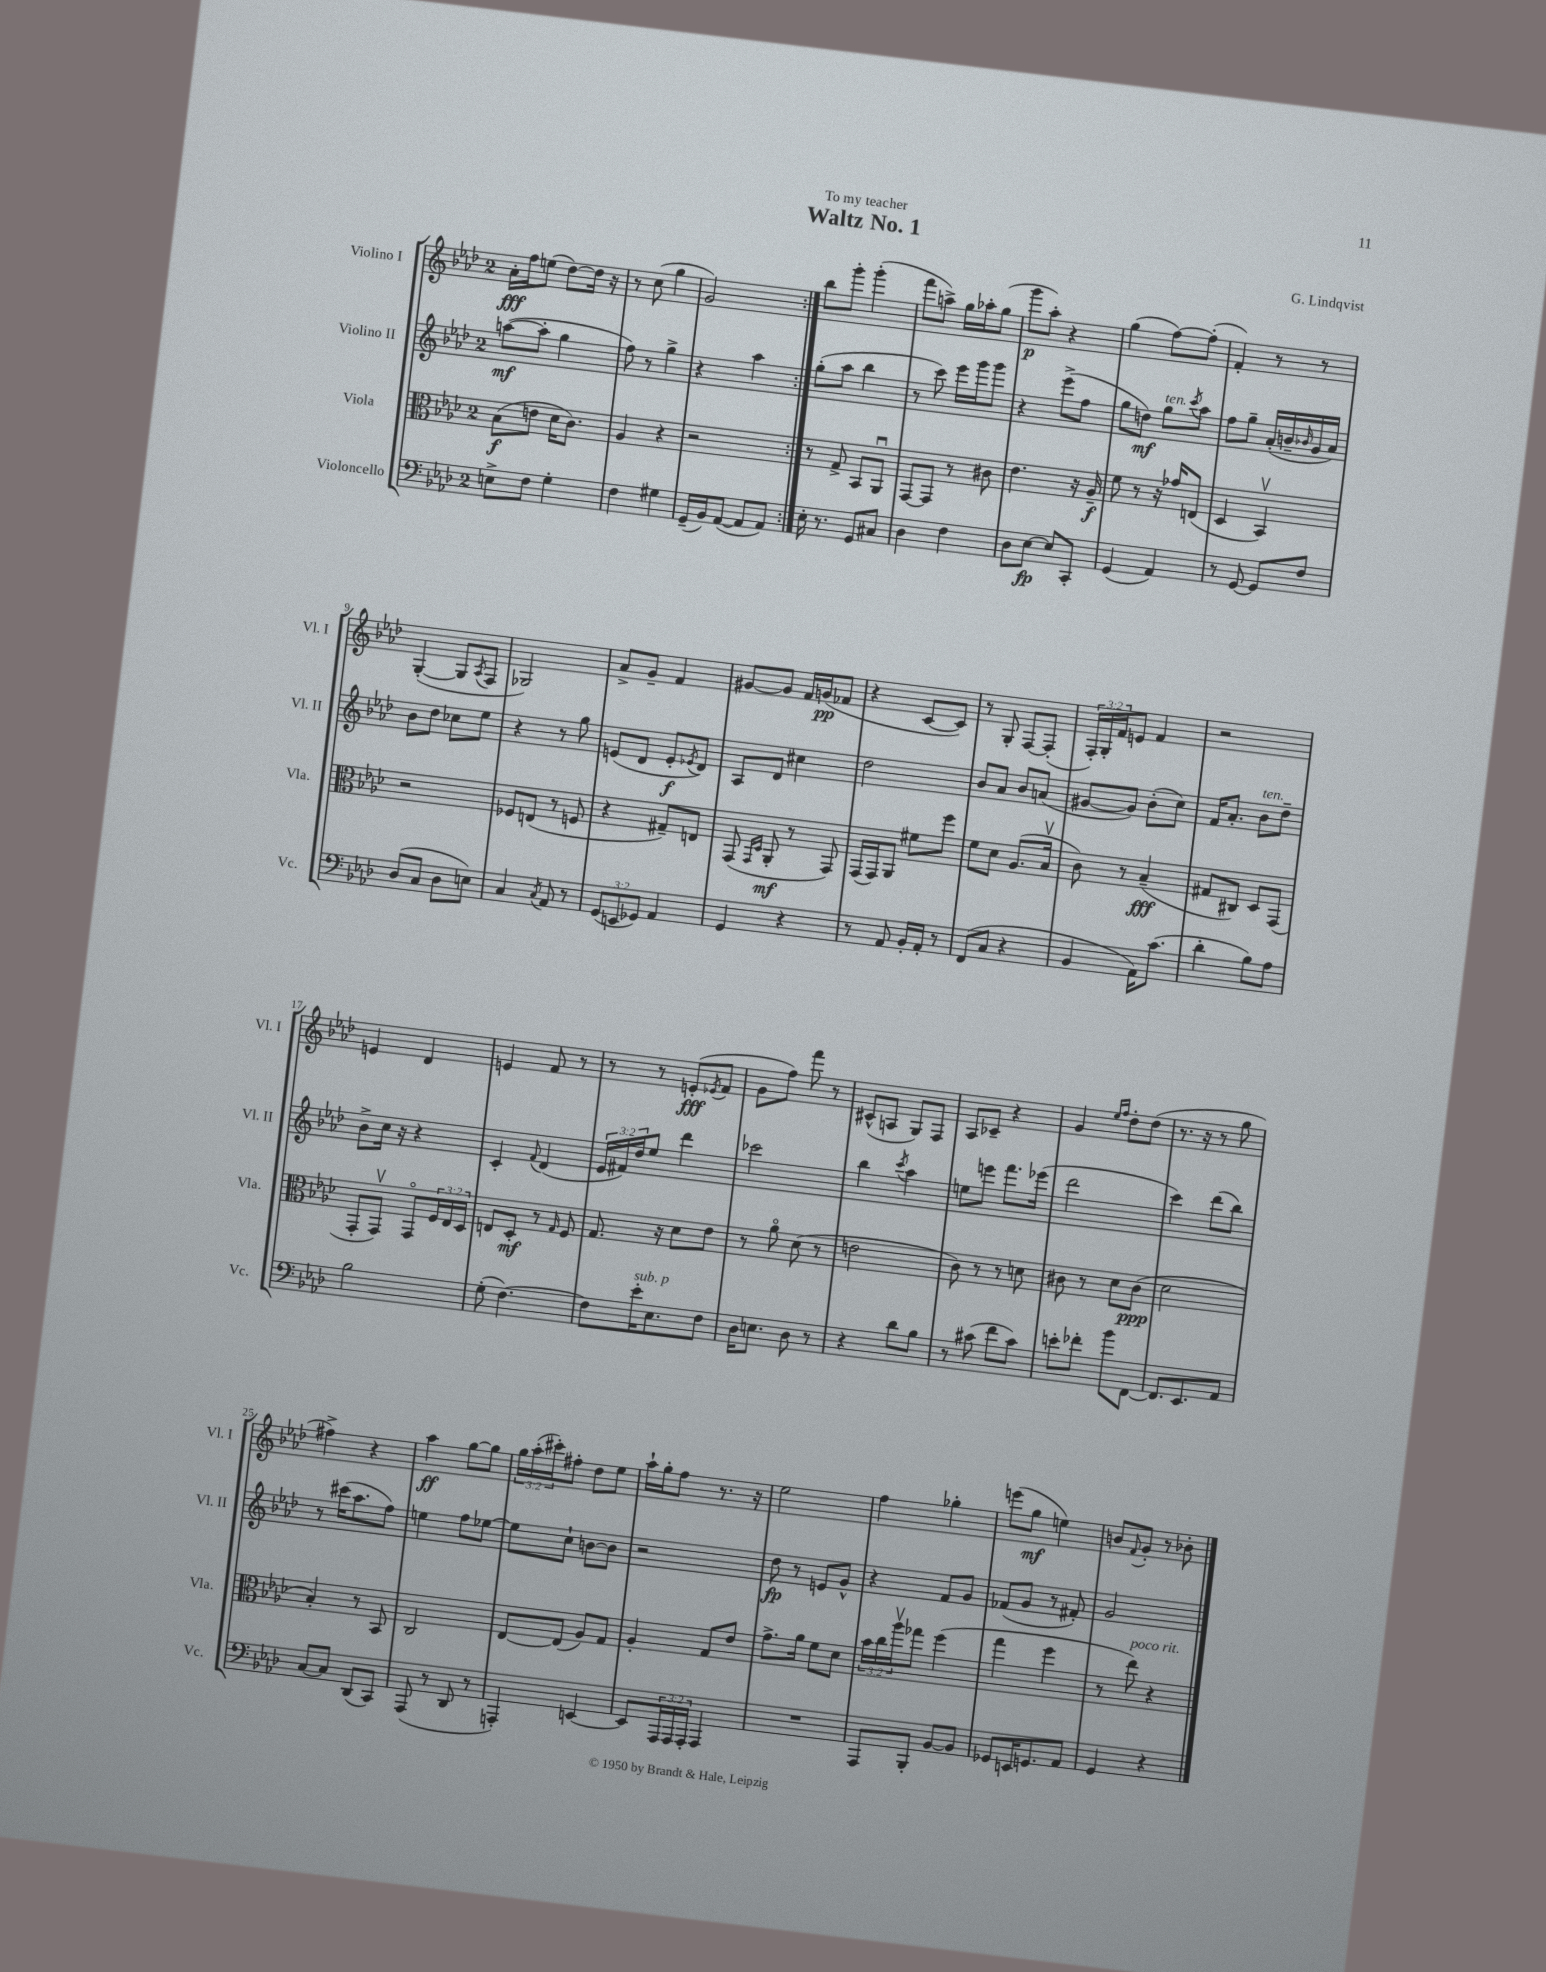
\header { title = "Waltz No. 1" composer = "G. Lindqvist" dedication = "To my teacher" }
<<
\new StaffGroup <<
\new Staff = "s0" \with { instrumentName = "Violino I" shortInstrumentName = "Vl. I" } {
    \clef treble \key aes \major \once \override Staff.TimeSignature.style = #'single-digit \time 2/4 \override Staff.TupletNumber.text = #tuplet-number::calc-fraction-text
    \repeat volta 2 { aes'16-.\fff f''16 e''8( des''8~) des''16 r16 |
    r8 c''8( g''4 |
    g'2) | }
    bes''8 g'''8-. g'''4-.( |
    f'''8 a''8->) g''16 aes''16-. g''8( |
    g'''8\p aes''8-.) r4 |
    g''4( f''8~) f''8-.( |
    f'4-.) r8 r8 |
    g4~-.( g8 \acciaccatura { aes8 } f8 |
    ges2) |
    aes'8-> g'8-- f'4 |
    gis'8~ gis'8 f'16 g'16\pp( fes'8 |
    r4 c'8~ c'8) |
    r8 g8-. f8~ f8-.( |
    \tuplet 3/2 { f16-.) g16-. f'16 } e'8 f'4 |
    r2 |
    e'4 des'4 |
    e'4 f'8 r8 |
    r8 r8 e'8-.\fff( \acciaccatura { ees'8 } f'8 |
    g'8 f''8) f'''8 r8 |
    cis'8-^( a8 g8) f8 |
    aes8 ces'8-- r4 |
    g'4 \grace { ees''16 f''16 } des''8-. des''8( |
    r8. r16 r8 g''8 |
    fis''4->) r4 |
    aes''4\ff g''8~ g''8 |
    \tuplet 3/2 { g''16 aes''16-.( cis'''16-.) } fis''8-. des''8 ees''8 |
    aes''16-! g''16-. f''8 r8. r16 |
    ees''2 |
    f''4 ges''4-. |
    e'''8( g''8\mf e''4) |
    b'8 \appoggiatura { f'8 } g'8-. r8 bes'8-. \bar "|." |
}
\new Staff = "s1" \with { instrumentName = "Violino II" shortInstrumentName = "Vl. II" } {
    \clef treble \key aes \major \once \override Staff.TimeSignature.style = #'single-digit \time 2/4 \override Staff.TupletNumber.text = #tuplet-number::calc-fraction-text
    \repeat volta 2 { a''8~\mf( a''8-. g''4 |
    f''8) r8 g''4-> |
    r4 aes''4 | }
    g''8-.( aes''8 bes''4 |
    r8 c'''8) ees'''16 g'''16 g'''8 |
    r4 ees'''8->( f''8 |
    g''8 d''8\mf) g''8^\markup { \italic "ten." } \acciaccatura { c'''8 } aes''8 |
    f''8 g''8-- aes'16-.( b'16-- \grace { bes'16 } g'16 aes'16) |
    bes'8 des''8 ces''8 ees''8 |
    r4 r8 g''8 |
    e'8( des'8 e'8-.\f \acciaccatura { ees'8 } des'8) |
    aes8 des'8 cis''4 |
    des''2 |
    bes'8 aes'8 bes'8 a'8( |
    gis'8~ gis'8) bes'8-.( c''8) |
    f'16 aes'8.-. bes'8^\markup { \italic "ten." } des''8-- |
    bes'8-> c''16 r16 r4 |
    c'4-. \appoggiatura { f'8 } des'4( |
    \tuplet 3/2 { ees'16 fis'16) des''16 } ees''8 des'''4 |
    ces'''2 |
    bes''4 \acciaccatura { c'''8 } aes''4 |
    e''8 e'''8 f'''8. ees'''16( |
    des'''2 |
    c'''4) des'''8( bes''8) |
    r8 cis'''16( aes''8. f''8) |
    e''4 f''8 ees''8~ |
    ees''8 c''8-! b'8~ b'8 |
    r2 |
    des''8\fp r8 e'8 g'8-^ |
    r4 f'8 g'8 |
    fes'8( g'8 r8 fis'8-.) |
    g'2 \bar "|." |
}
\new Staff = "s2" \with { instrumentName = "Viola" shortInstrumentName = "Vla." } {
    \clef alto \key aes \major \once \override Staff.TimeSignature.style = #'single-digit \time 2/4 \override Staff.TupletNumber.text = #tuplet-number::calc-fraction-text
    \repeat volta 2 { bes8\f( e'8 des'16 c'8.) |
    aes4 r4 |
    r2 | }
    r8 g8-> bes,8 aes,8\downbow |
    g,8~ g,8 r8 cis'8 |
    ees'4. r16 aes16--\f |
    f'8 r8 r16 ges'16 e8( |
    des4 bes,4\upbow) |
    r2 |
    fes8 e8( r8 f8 |
    r4 gis8--) e8 |
    g,8( \grace { g,16 des16 } aes,8-.\mf r8 g,8) |
    g,16( g,16) aes,8 fis'8 f''8 |
    f'8 des'8 aes8.( bes16\upbow |
    c'8) r8 bes4--\fff( |
    gis8 cis8) des8 g,8( |
    g,8-. g,8\upbow) g,8\flageolet \tuplet 3/2 { f16 ees16 des16 } |
    e8 des8-.\mf r8 \grace { g16 } f8 |
    g8. r16 des'8 ees'8 |
    r8 aes'8\flageolet des'8( r8 |
    e'2 |
    c'8) r8 r8 d'8 |
    cis'8 r8 des'8 cis'8\ppp( |
    des'2 |
    bes4-.) r8 bes,8 |
    c2 |
    ees8~ ees8( aes8) g8 |
    aes4-. g8 ees'8 |
    g'8.-> aes'16 f'8 des'8 |
    \tuplet 3/2 { bes'16 c''16 aes''16\upbow } ges''8 f''4( |
    g''4 f''4 |
    r8 ees''8^\markup { \italic "poco rit." }) r4 \bar "|." |
}
\new Staff = "s3" \with { instrumentName = "Violoncello" shortInstrumentName = "Vc." } {
    \clef bass \key aes \major \once \override Staff.TimeSignature.style = #'single-digit \time 2/4 \override Staff.TupletNumber.text = #tuplet-number::calc-fraction-text
    \repeat volta 2 { e8-> f8 g4-. |
    f4 gis4 |
    g,16--( bes,16) aes,8~( aes,8 aes,8) | }
    ees16-. r8. g,8 cis8 |
    des4 f4 |
    des8 ees8~\fp ees8 c,8-. |
    g,4( aes,4) |
    r8 g,8~ g,8 f8 |
    des8( c8 des8 e8) |
    c4 \acciaccatura { c8 } aes,8 r8 |
    \tuplet 3/2 { g,8( e,8 ges,8) } aes,4 |
    g,4 r4 |
    r8 aes,8 bes,16-. aes,16-. r8 |
    f,8( c8 r4 |
    bes,4 aes,16) c'8.( |
    des'4-. bes8) aes8 |
    bes2 |
    g8-.( f4.~) |
    f8 ees'16-.^\markup { \italic "sub. p" } ees8. f8 |
    des16 e8. des8 r8 |
    r4 des'8 bes8 |
    r8 cis'8( f'8 cis'8) |
    e'8-. fes'8-. bes'8 f,8~ |
    f,8. ees,8. aes,8 |
    c8~ c8 des,8( c,8) |
    aes,,8( r8 des,8 r8 |
    a,,4-.) e,4~ |
    e,8 \tuplet 3/2 { aes,,16 aes,,16 aes,,16-. } aes,,4 |
    R2 |
    aes,,8 bes,,8-. bes,8~ bes,8 |
    ges,8 e,16 g,8. aes,8 |
    g,4 r4 \bar "|." |
}
>>
>>
